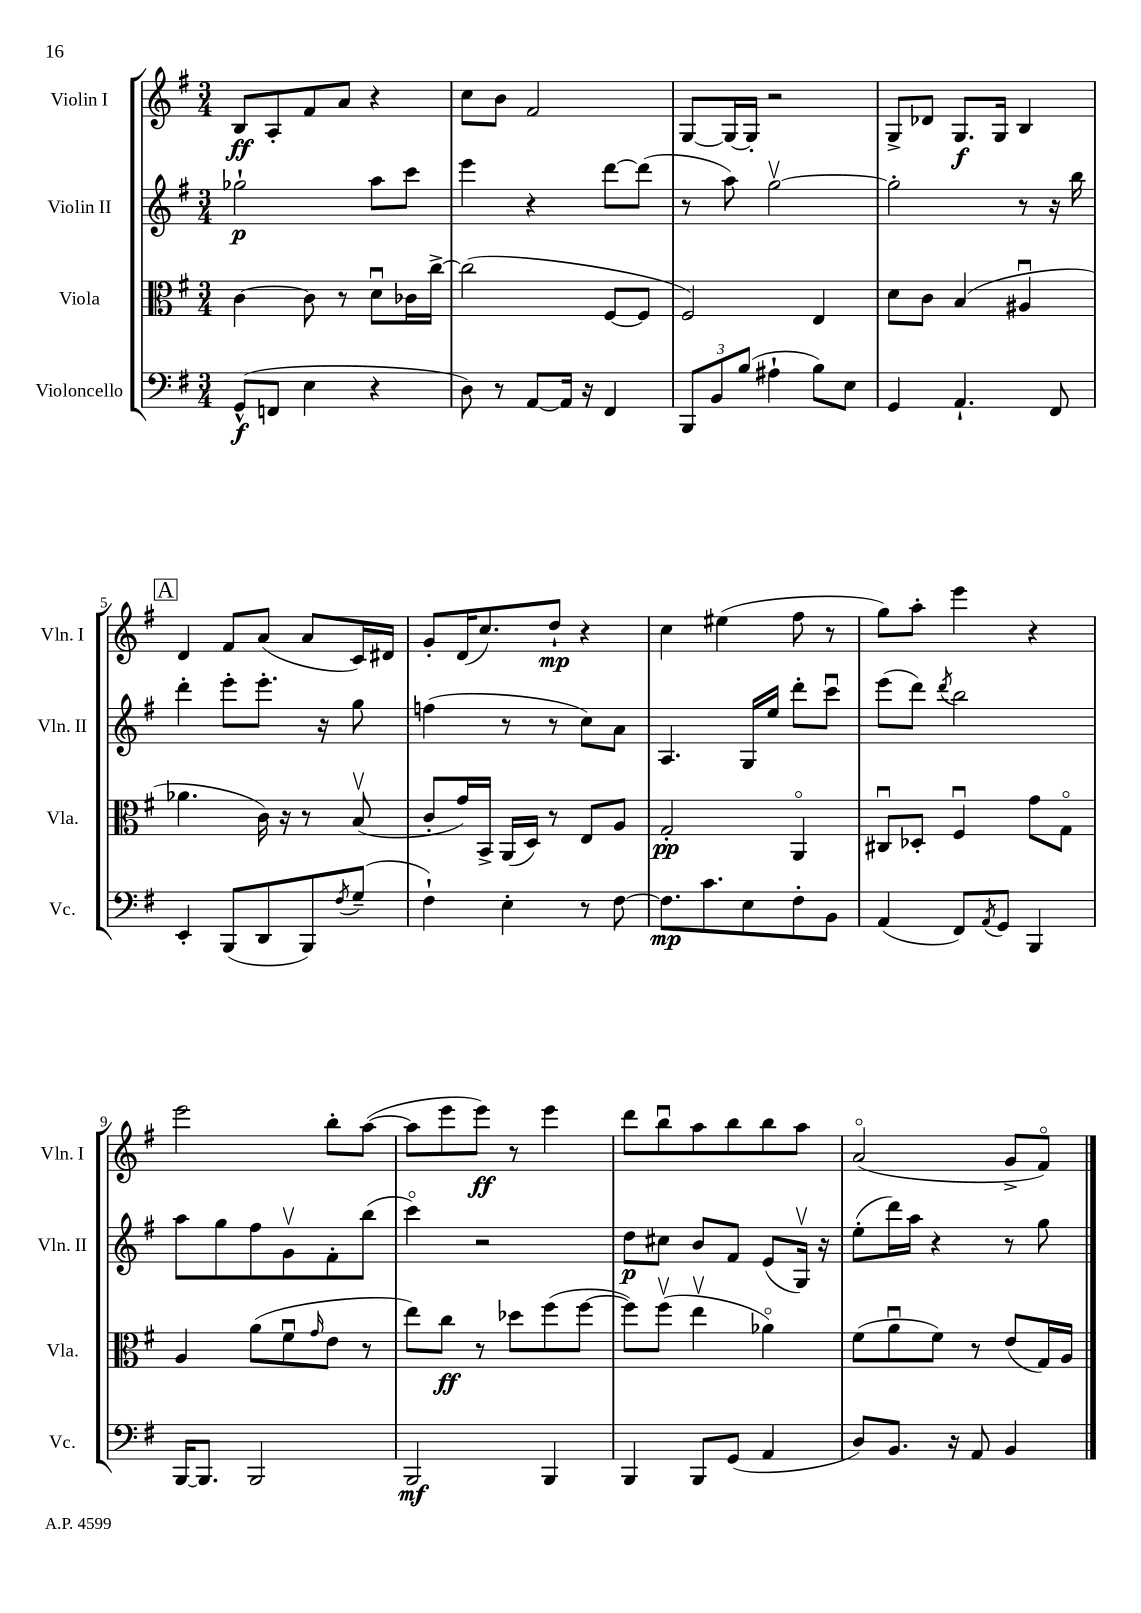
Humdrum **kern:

**kern	**dynam	**kern	**dynam	**kern	**dynam	**kern	**dynam
*part4	*part4	*part3	*part3	*part2	*part2	*part1	*part1
*staff4	*staff4	*staff3	*staff3	*staff2	*staff2	*staff1	*staff1
*I"Violoncello	*	*I"Viola	*	*I"Violin II	*	*I"Violin I	*
*I'Vc.	*	*I'Vla.	*	*I'Vln. II	*	*I'Vln. I	*
*clefF4	*	*clefC3	*	*clefG2	*	*clefG2	*
*k[f#]	*	*k[f#]	*	*k[f#]	*	*k[f#]	*
*M3/4	*	*M3/4	*	*M3/4	*	*M3/4	*
=1	=1	=1	=1	=1	=1	=1	=1
(8GG^^/L	f	[4c\	.	2gg-X`\	p	8B/L	ff
8FFn/J	.	.	.	.	.	8A'/	.
4E\	.	8c\]	.	.	.	8f#/	.
.	.	8r	.	.	.	8a/J	.
4r	.	8du\L	.	8aa\L	.	4r	.
.	.	16c-X\L	.	8ccc\J	.	.	.
.	.	[16cc^\JJ	.	.	.	.	.
=2	=2	=2	=2	=2	=2	=2	=2
8D\)	.	(2cc\]	.	4eee\	.	8cc\L	.
8r	.	.	.	.	.	8b\J	.
[8AA/L	.	.	.	4r	.	2f#/	.
16AA/Jk]	.	.	.	.	.	.	.
16r	.	.	.	.	.	.	.
4FF#/	.	[8F#/L	.	[8ddd\L	.	.	.
.	.	8F#/J]	.	(8ddd\J]	.	.	.
=3	=3	=3	=3	=3	=3	=3	=3
12BBB/L	.	2F#/)	.	8r	.	[8G/L	.
12BB/	.	.	.	.	.	.	.
.	.	.	.	8aa\)	.	16G/L_	.
(12B/J	.	.	.	.	.	.	.
.	.	.	.	.	.	16G'/JJ]	.
4A#X`\	.	.	.	[2ggv\	.	2r	.
8B\L)	.	4E/	.	.	.	.	.
8E\J	.	.	.	.	.	.	.
=4	=4	=4	=4	=4	=4	=4	=4
4GG/	.	8d\L	.	2gg'\]	.	8G^/L	.
.	.	8c\J	.	.	.	8d-X/J	.
4.AA`/	.	(4B/	.	.	.	8.G/L	f
.	.	.	.	.	.	16G/Jk	.
.	.	4A#Xu/	.	8r	.	4B/	.
8FF#/	.	.	.	16r	.	.	.
.	.	.	.	16bb\	.	.	.
!!LO:LB:g=z
!!LO:REH:place=s1:t=A
=5	=5	=5	=5	=5	=5	=5	=5
4EE'/	.	4.a-X\	.	4ddd'\	.	4d/	.
(8BBB/L	.	.	.	8eee'\L	.	8f#/L	.
8DD/	.	16c\)	.	8.eee'\J	.	(8a/J	.
.	.	16r	.	.	.	.	.
8BBB/)	.	8r	.	.	.	8a/L	.
.	.	.	.	16r	.	.	.
8qF#/	.	.	.	.	.	.	.
(8G~/J	.	(8Bv/	.	8gg\	.	16c/L)	.
.	.	.	.	.	.	16d#X/JJ	.
=6	=6	=6	=6	=6	=6	=6	=6
4F#`\)	.	8c'/L	.	(4ffn\	.	8g'/L	.
.	.	16g/L)	.	.	.	(16d/K	.
.	.	16BB^/JJ	.	.	.	8.cc/)	.
4E'\	.	(16AA/LL	.	8r	.	.	.
.	.	16D/JJ)	.	.	.	.	.
.	.	8r	.	8r	.	8dd`/J	mp
8r	.	8E/L	.	8cc\L)	.	4r	.
[8F#\	.	8A/J	.	8a\J	.	.	.
=7	=7	=7	=7	=7	=7	=7	=7
8.F#\L]	mp	2G'/	pp	4.A/	.	4cc\	.
8.c\	.	.	.	.	.	.	.
.	.	.	.	.	.	(4ee#X\	.
8E\	.	.	.	16G/LL	.	.	.
.	.	.	.	16ee/JJ	.	.	.
8F#'\	.	4AA/	.	8ddd'\L	.	8ff#\	.
8BB\J	.	.	.	8cccu\J	.	8r	.
=8	=8	=8	=8	=8	=8	=8	=8
(4AA/	.	8C#Xu/L	.	(8eee\L	.	8gg\L)	.
.	.	8D-X'/J	.	8ddd\J)	.	8aa'\J	.
.	.	.	.	8qddd/	.	.	.
8FF#/L)	.	4F#u/	.	2bb\	.	4eee\	.
8qAA/	.	.	.	.	.	.	.
8GG/J	.	.	.	.	.	.	.
4BBB/	.	8g\L	.	.	.	4r	.
.	.	8G\J	.	.	.	.	.
!!LO:LB:g=z
=9	=9	=9	=9	=9	=9	=9	=9
[16BBB/KL	.	4A/	.	8aa\L	.	2eee\	.
8.BBB/J]	.	.	.	.	.	.	.
.	.	.	.	8gg\	.	.	.
2BBB/	.	(8a\L	.	8ff#\	.	.	.
.	.	8f#u\	.	8gv\	.	.	.
.	.	16qqg/	.	.	.	.	.
.	.	8e\J	.	8f#'\	.	8bb'\L	.
.	.	8r	.	(8bb\J	.	([8aa\J	.
=10	=10	=10	=10	=10	=10	=10	=10
2BBB/	mf	8ee\L)	.	4ccc\)	.	8aa\L]	.
.	.	8cc\J	ff	.	.	8eee\	.
.	.	8r	.	2r	.	8eee\J)	ff
.	.	8dd-X\L	.	.	.	8r	.
4BBB/	.	(8ff#\	.	.	.	4eee\	.
.	.	[8ff#\J	.	.	.	.	.
=11	=11	=11	=11	=11	=11	=11	=11
4BBB/	.	8ff#\L])	.	8dd\L	p	8ddd\L	.
.	.	(8ff#v\J	.	8cc#X\J	.	8bbu\	.
8BBB/L	.	4eev\	.	8b/L	.	8aa\	.
(8GG/J	.	.	.	8f#/J	.	8bb\	.
4AA/	.	4a-X\)	.	(8e/L	.	8bb\	.
.	.	.	.	16Gv/Jk)	.	8aa\J	.
.	.	.	.	16r	.	.	.
=12	=12	=12	=12	=12	=12	=12	=12
8D/L)	.	(8f#\L	.	(8ee'\L	.	(2a/	.
8.BB/J	.	8au\	.	16ddd\L)	.	.	.
.	.	.	.	16aa\JJ	.	.	.
.	.	8f#\J)	.	4r	.	.	.
16r	.	.	.	.	.	.	.
8AA/	.	8r	.	.	.	.	.
4BB/	.	(8e/L	.	8r	.	8g^/L	.
.	.	16G/L)	.	8gg\	.	8f#/J)	.
.	.	16A/JJ	.	.	.	.	.
==	==	==	==	==	==	==	==
*-	*-	*-	*-	*-	*-	*-	*-
